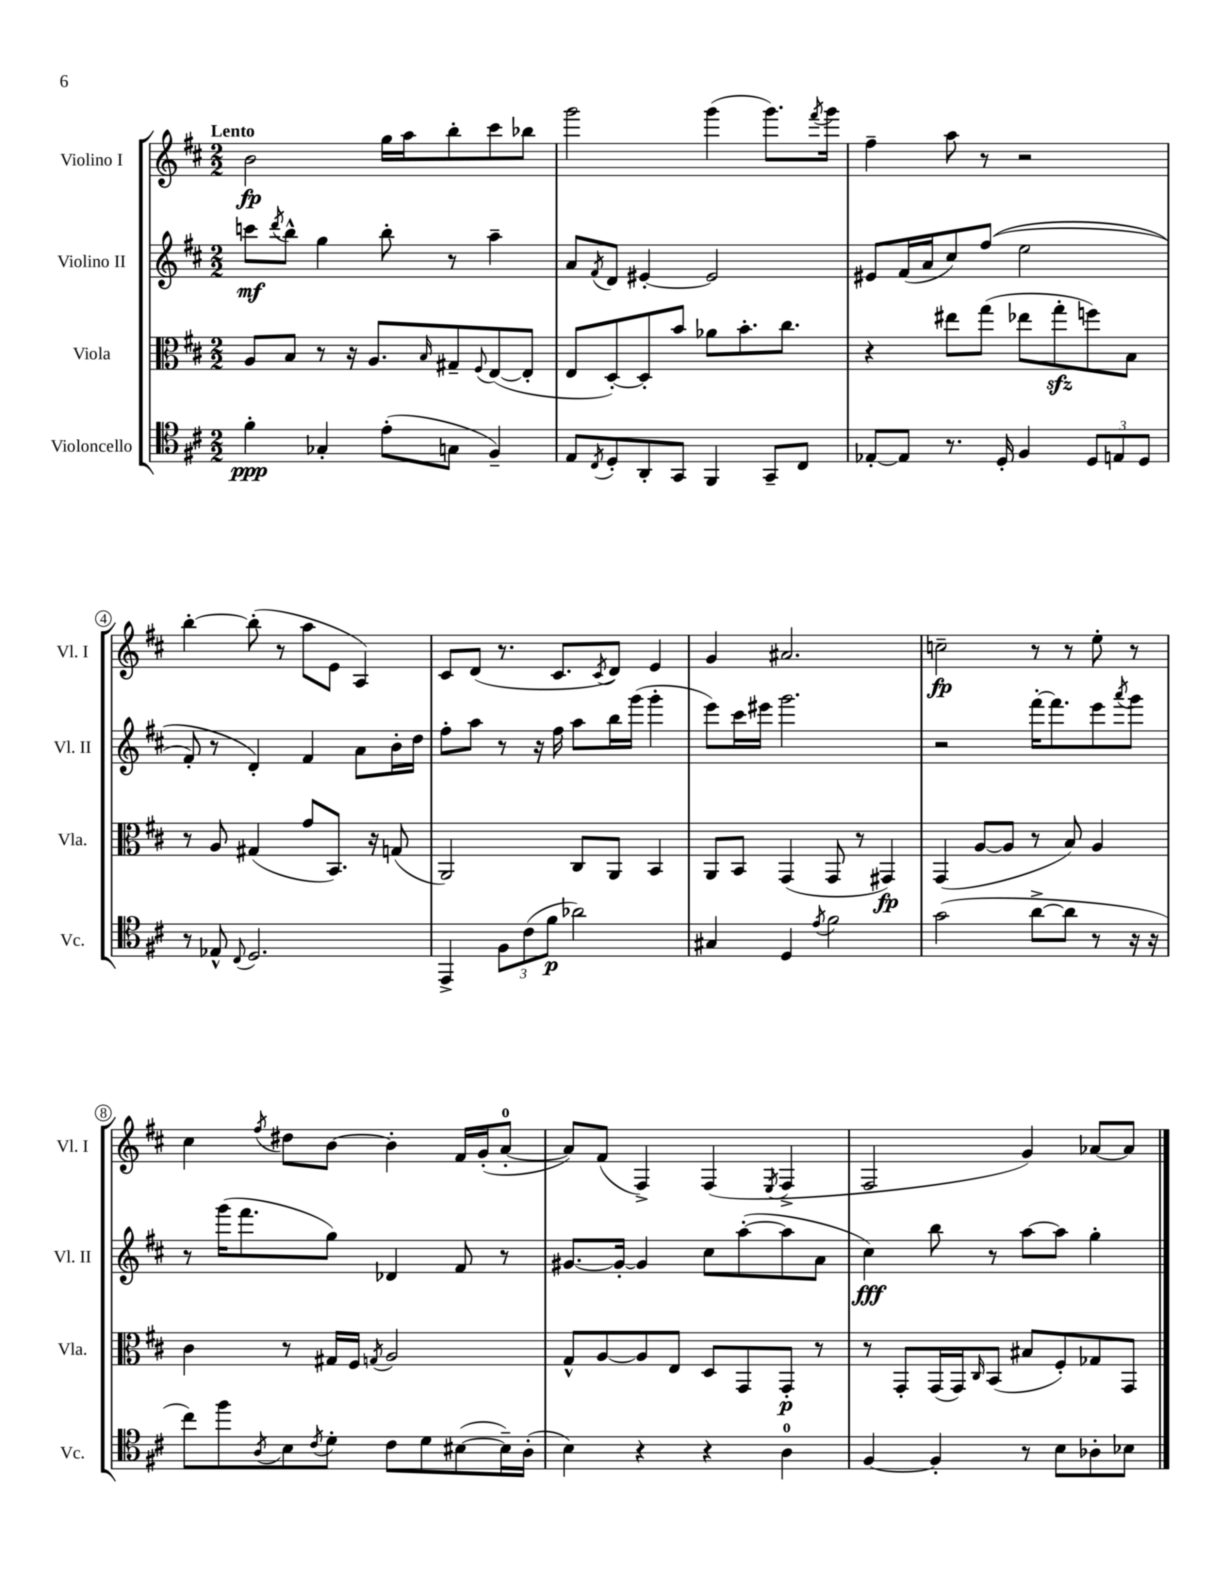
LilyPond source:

<<
\new StaffGroup <<
\new Staff = "s0" \with { instrumentName = "Violino I" shortInstrumentName = "Vl. I" } {
    \clef treble \key d \major \numericTimeSignature \time 2/2 \tempo "Lento"
    b'2\fp g''16 a''16 b''8-. cis'''8 bes''8 |
    g'''2 g'''4( g'''8.) \acciaccatura { fis'''8 } g'''16 |
    fis''4-- a''8 r8 r2 |
    b''4~-. b''8-.( r8 a''8 e'8 a4) |
    cis'8 d'8( r8. cis'8. \acciaccatura { cis'8 } d'8) e'4 |
    g'4 ais'2. |
    c''2--\fp r8 r8 e''8-. r8 |
    cis''4 \acciaccatura { fis''8 } dis''8 b'8~ b'4-. fis'16 g'16-.( a'8-0~-. |
    a'8) fis'8( fis4->) fis4( \acciaccatura { e8 } fis4-> |
    fis2 g'4) aes'8~ aes'8 \bar "|." |
}
\new Staff = "s1" \with { instrumentName = "Violino II" shortInstrumentName = "Vl. II" } {
    \clef treble \key d \major \numericTimeSignature \time 2/2
    c'''8\mf \acciaccatura { d'''8 } b''8-^ g''4 b''8-. r8 a''4-- |
    a'8 \acciaccatura { fis'8 } d'8 eis'4~-. eis'2 |
    eis'8 fis'16( a'16 cis''8) fis''8(\( e''2 |
    fis'8-.) r8 d'4-.\) fis'4 a'8 b'16-. d''16 |
    fis''8-. a''8 r8 r16 fis''16 a''8 b''16 g'''16( g'''4-. |
    e'''8) cis'''16 eis'''16 g'''2. |
    r2 fis'''16~-. fis'''8. e'''8 \acciaccatura { a'''8 } g'''8 |
    r8 g'''16( fis'''8. g''8) des'4 fis'8 r8 |
    gis'8.~ gis'16~-. gis'4 cis''8 a''8~-.( a''8 a'8 |
    cis''4\fff) b''8 r8 a''8~ a''8 g''4-. \bar "|." |
}
\new Staff = "s2" \with { instrumentName = "Viola" shortInstrumentName = "Vla." } {
    \clef alto \key d \major \numericTimeSignature \time 2/2
    a8 b8 r8 r16 a8. \grace { b16 } gis8-- \appoggiatura { fis8 } e8~( e8-. |
    e8 d8~-.) d8-. b'8 aes'8 b'8.-. cis''8. |
    r4 eis''8 g''8( ees''8 g''8-.\sfz f''8) b8 |
    r8 a8 gis4( g'8 b,8.) r16 g8( |
    a,2) cis8 a,8 b,4 |
    a,8 b,8 g,4( g,8 r8 gis,4\fp) |
    g,4( a8~ a8 r8 b8) a4 |
    cis'4 r8 gis16 fis16 \acciaccatura { g8 } a2 |
    g8-^ a8~ a8 e8 d8 g,8 g,8-.\p r8 |
    r8 g,8-. g,16( g,16) \grace { cis16 } b,8( bis8 fis8-.) ges8 g,8 \bar "|." |
}
\new Staff = "s3" \with { instrumentName = "Violoncello" shortInstrumentName = "Vc." } {
    \clef tenor \key d \major \numericTimeSignature \time 2/2
    fis'4-.\ppp ges4-. e'8-.( g8 fis4--) |
    e8 \acciaccatura { cis8 } d8-. a,8-. g,8 fis,4 g,8-- cis8 |
    ees8~-. ees8 r8. d16-. fis4 \tuplet 3/2 { d8 e8 d8 } |
    r8 ees8-^ \appoggiatura { cis8 } d2. |
    e,4-> \tuplet 3/2 { fis8 cis'8( fis'8\p } aes'2) |
    gis4 d4 \acciaccatura { e'8 } fis'2 |
    g'2( a'8~-> a'8 r8 r16 r16 |
    cis''8) fis''8 \acciaccatura { a8 } b8 \acciaccatura { cis'8 } d'8-. cis'8 d'8 bis8~( bis16--) a16-.( |
    b4) r4 r4 a4-0 |
    fis4~ fis4-. r8 b8 aes8-. bes8 \bar "|." |
}
>>
>>
\layout { \context { \Score \override BarNumber.stencil = #(make-stencil-circler 0.1 0.3 ly:text-interface::print) } }
